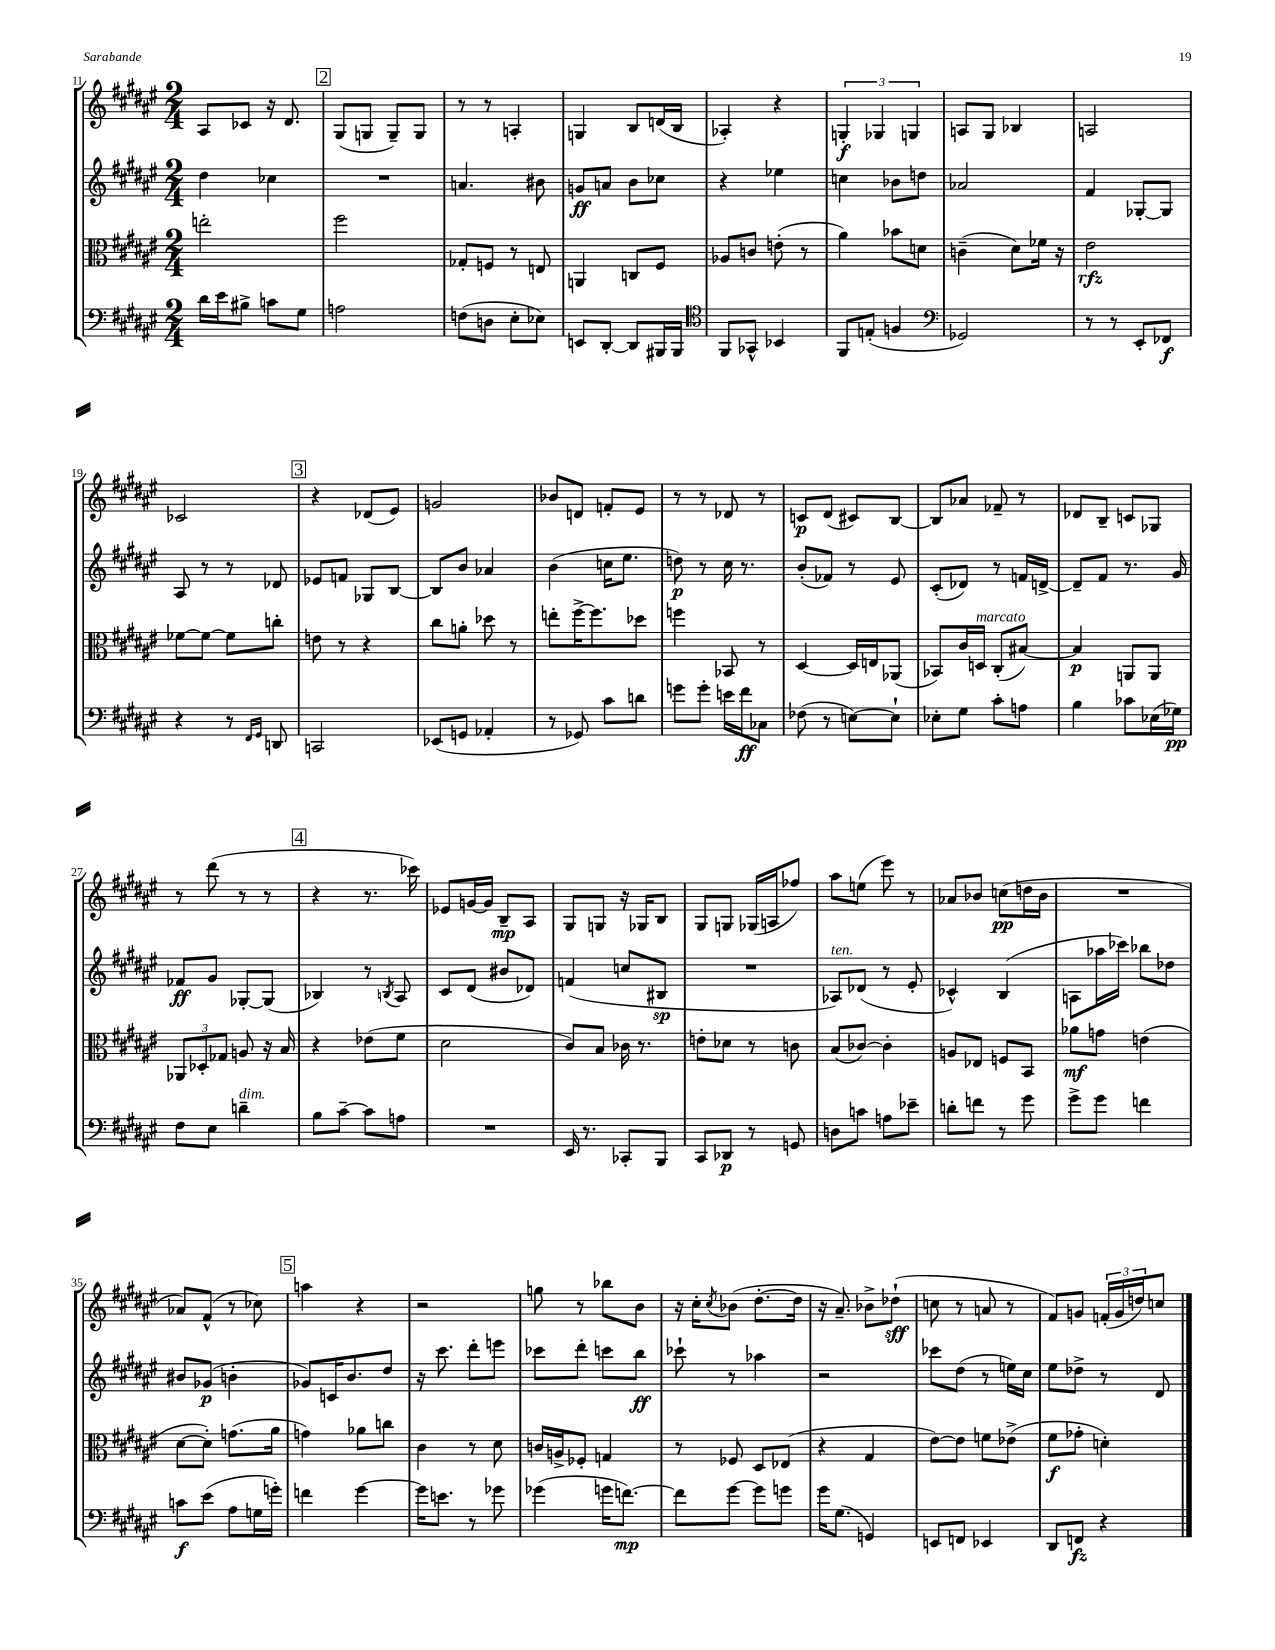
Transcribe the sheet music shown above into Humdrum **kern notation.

**kern	**dynam	**kern	**dynam	**kern	**dynam	**kern	**dynam
*part4	*part4	*part3	*part3	*part2	*part2	*part1	*part1
*staff4	*staff4	*staff3	*staff3	*staff2	*staff2	*staff1	*staff1
*clefF4	*	*clefC3	*	*clefG2	*	*clefG2	*
*k[f#c#g#d#a#e#]	*	*k[f#c#g#d#a#e#]	*	*k[f#c#g#d#a#e#]	*	*k[f#c#g#d#a#e#]	*
*M2/4	*	*M2/4	*	*M2/4	*	*M2/4	*
=11	=11	=11	=11	=11	=11	=11	=11
16d#\LL	.	2een'\	.	4dd#\	.	8A#/L	.
16e#\J	.	.	.	.	.	.	.
8B#X^\J	.	.	.	.	.	8c-X/J	.
8cn\L	.	.	.	4cc-X\	.	16r	.
.	.	.	.	.	.	8.d#/	.
8G#\J	.	.	.	.	.	.	.
!!LO:REH:place=s1:t=2
=12	=12	=12	=12	=12	=12	=12	=12
2An\	.	2ff#\	.	2r	.	(8G#/L	.
.	.	.	.	.	.	8Gn/J	.
.	.	.	.	.	.	8G~/L)	.
.	.	.	.	.	.	8G/J	.
=13	=13	=13	=13	=13	=13	=13	=13
(8Fn\L	.	8G-X'/L	.	4.an/	.	8r	.
8Dn\J	.	8Fn/J	.	.	.	8r	.
8E#'\L	.	8r	.	.	.	4An'/	.
8E-X\J)	.	8En/	.	8b#X\	.	.	.
=14	=14	=14	=14	=14	=14	=14	=14
8EEn/L	.	4AAn/	.	8gn/L	ff	4Gn/	.
[8DD#'/J	.	.	.	8an/J	.	.	.
8DD#/L]	.	8Cn/L	.	8b\L	.	8B/L	.
16BBB#X/L	.	8F#/J	.	8cc-X\J	.	(16dn/L	.
16BBB#/JJ	.	.	.	.	.	16B/JJ	.
=15	=15	=15	=15	=15	=15	=15	=15
*clefC4	*	*	*	*	*	*	*
8FF#/L	.	8A-X/L	.	4r	.	4A-X'/)	.
8GG-X^^/J	.	8cn/J	.	.	.	.	.
4BB-X/	.	(8en'\	.	4ee-X\	.	4r	.
.	.	8r	.	.	.	.	.
=16	=16	=16	=16	=16	=16	=16	=16
8FF#/L	.	4a#\)	.	4ccn\	.	6Gn'/	f
(8En'/J	.	.	.	.	.	.	.
.	.	.	.	.	.	6G-X/	.
4Fn/	.	8b-X\L	.	8b-X\L	.	.	.
.	.	.	.	.	.	6Gn/	.
.	.	8dn\J	.	8ddn\J	.	.	.
=17	=17	=17	=17	=17	=17	=17	=17
*clefF4	*	*	*	*	*	*	*
2GG-X/)	.	(4cn~\	.	2a-X/	.	8An/L	.
.	.	.	.	.	.	8G#/J	.
.	.	8d#\L)	.	.	.	4B-X/	.
.	.	16f-X\Jk	.	.	.	.	.
.	.	16r	.	.	.	.	.
=18	=18	=18	=18	=18	=18	=18	=18
8r	.	2e#\	rfz	4f#/	.	2An/	.
8r	.	.	.	.	.	.	.
8EE#'/L	.	.	.	[8G-X'/L	.	.	.
8FF-X/J	f	.	.	8G-/J]	.	.	.
!!LO:LB:g=z
=19	=19	=19	=19	=19	=19	=19	=19
4r	.	[8f-X\L	.	8A#/	.	2c-X/	.
.	.	8f-\J_	.	8r	.	.	.
8r	.	8f-\L]	.	8r	.	.	.
16qqFF#/LL	.	.	.	.	.	.	.
16qqGG#/JJ	.	.	.	.	.	.	.
8DDn/	.	8ccn'\J	.	8d-X/	.	.	.
!!LO:REH:place=s1:t=3
=20	=20	=20	=20	=20	=20	=20	=20
2CCn/	.	8en\	.	8e-X/L	.	4r	.
.	.	8r	.	8fn/J	.	.	.
.	.	4r	.	8G-X/L	.	(8d-X/L	.
.	.	.	.	[8B/J	.	8e#/J)	.
=21	=21	=21	=21	=21	=21	=21	=21
(8EE-X/L	.	8cc#\L	.	8B/L]	.	2gn/	.
8GGn/J	.	8an'\J	.	8b/J	.	.	.
4AA-X'/	.	8dd-X\	.	4a-X/	.	.	.
.	.	8r	.	.	.	.	.
=22	=22	=22	=22	=22	=22	=22	=22
8r	.	8een'\L	.	(4b\	.	8b-X/L	.
8GG-X/)	.	[16ff#^\K	.	.	.	8dn/J	.
.	.	8.ff#\]	.	.	.	.	.
8c#\L	.	.	.	16ccn\KL	.	8fn'/L	.
.	.	.	.	8.ee#\J	.	.	.
8dn\J	.	8dd-X\J	.	.	.	8e#/J	.
=23	=23	=23	=23	=23	=23	=23	=23
8gn\L	.	4ffn\	.	8ddn\)	p	8r	.
8g'\J	.	.	.	8r	.	8r	.
16en\LL	.	8BB-X/	.	16cc#\	.	8d-X/	.
16f#\J	ff	.	.	8.r	.	.	.
8C-X\J	.	8r	.	.	.	8r	.
=24	=24	=24	=24	=24	=24	=24	=24
(8F-X\	.	[4D#/	.	(8b'/L	.	8cn/L	p
8r	.	.	.	8f-X/J)	.	(8d#/J	.
[8En\L)	.	16D#/LL]	.	8r	.	8c#X/L)	.
.	.	16En/J	.	.	.	.	.
8E`\J]	.	(8AA-X/J	.	8e#/	.	[8B/J	.
=25	=25	=25	=25	=25	=25	=25	=25
8E-X'\L	.	8BB-X/L)	.	(8c#'/L	.	8B/L]	.
8G#\J	.	16c#/L	.	8d-X/J)	.	8a-X/J	.
!	!	!LO:TX:a:i:t=marcato	!	!	!	!	!
.	.	16Dn/JJ	.	.	.	.	.
8c#'\L	.	(8C#'/L	.	8r	.	8f-X~/	.
8An\J	.	[8B#X/J)	.	16fn/LL	.	8r	.
.	.	.	.	[16dn^/JJ	.	.	.
=26	=26	=26	=26	=26	=26	=26	=26
4B\	.	4B#/]	p	8d~/L]	.	8d-X/L	.
.	.	.	.	8f#/J	.	8B~/J	.
8c-X\L	.	8AAn/L	.	8.r	.	8cn/L	.
(16E-X\L	.	8AA/J	.	.	.	8G-X/J	.
16G-X\JJ)	pp	.	.	16g#/	.	.	.
!!LO:LB:g=z
=27	=27	=27	=27	=27	=27	=27	=27
8F#\L	.	12AA-X/L	.	8f-X/L	ff	8r	.
.	.	12D-X'/	.	.	.	.	.
8E#\J	.	.	.	8g#/J	.	(8ddd#\	.
.	.	12G-X/J	.	.	.	.	.
!LO:TX:a:i:t=dim.	!	!	!	!	!	!	!
4dn~\	.	8An/	.	[8G-X'/L	.	8r	.
.	.	16r	.	(8G-/J]	.	8r	.
.	.	16B/	.	.	.	.	.
!!LO:REH:place=s1:t=4
=28	=28	=28	=28	=28	=28	=28	=28
8B\L	.	4r	.	4B-X/)	.	4r	.
[8c#~\J	.	.	.	.	.	.	.
8c#\L]	.	(8e-X\L	.	8r	.	8.r	.
.	.	.	.	8qBn/	.	.	.
8An\J	.	8f#\J	.	8A#/	.	.	.
.	.	.	.	.	.	16ccc-X\)	.
=29	=29	=29	=29	=29	=29	=29	=29
2r	.	2d#\	.	8c#/L	.	8e-X/L	.
.	.	.	.	(8d#/J	.	[16gn/L	.
.	.	.	.	.	.	16g/JJ]	.
.	.	.	.	8b#X/L	.	8B~/L	mp
.	.	.	.	8d-X/J)	.	8A#/J	.
=30	=30	=30	=30	=30	=30	=30	=30
16EE#/	.	8c#/L)	.	(4fn/	.	8G#/L	.
8.r	.	.	.	.	.	.	.
.	.	8B/J	.	.	.	8Gn/J	.
8CC-X'/L	.	16c-X\	.	8ccn/L	.	16r	.
.	.	8.r	.	.	.	16G-X/KL	.
8BBB/J	.	.	.	8B#X/J	sp	8B/J	.
=31	=31	=31	=31	=31	=31	=31	=31
8CC#/L	.	8en'\L	.	2r	.	8G#/L	.
8DD-X/J	p	8d-X\J	.	.	.	8Gn/J	.
8r	.	8r	.	.	.	(16G-X/LL	.
.	.	.	.	.	.	16An/J	.
8GGn/	.	8cn\	.	.	.	8ff-X/J)	.
=32	=32	=32	=32	=32	=32	=32	=32
!	!	!	!	!LO:TX:a:i:t=ten.	!	!	!
8Dn\L	.	(8B/L	.	8A-X/L)	.	8aa#\L	.
8cn\J	.	[8c-X/J)	.	(8d-X/J	.	(8een\J	.
8An\L	.	4c-'\]	.	8r	.	8eee#\)	.
8e-X~\J	.	.	.	8e#'/	.	8r	.
=33	=33	=33	=33	=33	=33	=33	=33
8dn'\L	.	8An/L	.	4c-X^^/)	.	8a-X/L	.
8fn\J	.	8E-X/J	.	.	.	8b-X/J	.
8r	.	8Fn/L	.	(4B/	.	(8ccn\L	pp
8g#\	.	8BB/J	.	.	.	16ddn\L	.
.	.	.	.	.	.	16b-\JJ	.
=34	=34	=34	=34	=34	=34	=34	=34
8g#^\L	.	8a-X\L	mf	8An\L	.	2r	.
8g#\J	.	8gn\J	.	16aa-X\L	.	.	.
.	.	.	.	16ccc-X\JJ)	.	.	.
4fn\	.	(4en\	.	8bb-X\L	.	.	.
.	.	.	.	8dd-X\J	.	.	.
!!LO:LB:g=z
=35	=35	=35	=35	=35	=35	=35	=35
8cn\L	f	[8d#\L	.	8b#X/L	.	8a-X/L)	.
(8e#\J	.	8d#'\J])	.	(8g-X/J	p	(8f#^^/J	.
8A#\L	.	(8.gn\L	.	4bn'\	.	8r	.
16Gn\L	.	.	.	.	.	8cc-X\)	.
16gn'\JJ)	.	16a#\Jk	.	.	.	.	.
!!LO:REH:place=s1:t=5
=36	=36	=36	=36	=36	=36	=36	=36
4fn\	.	4gn\)	.	8g-X/L)	.	4aan\	.
.	.	.	.	16cn/K	.	.	.
.	.	.	.	8.b/	.	.	.
[4g#\	.	8a-X\L	.	.	.	4r	.
.	.	8ccn\J	.	8dd#/J	.	.	.
=37	=37	=37	=37	=37	=37	=37	=37
16g#\KL]	.	4c#\	.	16r	.	2r	.
8.en\J	.	.	.	8.ccc#\	.	.	.
8r	.	8r	.	8ddd#'\L	.	.	.
8g-X\	.	8d#\	.	8eeen\J	.	.	.
=38	=38	=38	=38	=38	=38	=38	=38
(4g-X\	.	16cn/LL	.	8ccc-X\L	.	8ggn\	.
.	.	16An^/J	.	.	.	.	.
.	.	8F-X'/J	.	8ddd#'\J	.	8r	.
16gn\KL	.	4Gn/	.	8cccn\L	.	8bb-X\L	.
[8.fn\J)	mp	.	.	.	.	.	.
.	.	.	.	8bb\J	ff	8b\J	.
=39	=39	=39	=39	=39	=39	=39	=39
8f\L]	.	8r	.	8ccc-X`\	.	16r	.
.	.	.	.	.	.	16cc#'\KL	.
.	.	.	.	.	.	8qcc#/	.
[8g#\J	.	8F-X/	.	8r	.	(8b-X\J	.
8g#\L]	.	8D#/L	.	4aa-X\	.	[8.dd#'\L	.
8gn\J	.	(8E-X/J	.	.	.	.	.
.	.	.	.	.	.	16dd#\Jk]	.
=40	=40	=40	=40	=40	=40	=40	=40
16g#\KL	.	4r	.	2r	.	16r	.
(8.G#\J	.	.	.	.	.	8.a#~/)	.
4GGn/)	.	4G#/	.	.	.	8b-X^\L	.
.	.	.	.	.	.	(8dd-X`\J	sff
=41	=41	=41	=41	=41	=41	=41	=41
8EEn/L	.	[8e#\L)	.	8ccc-X\L	.	8ccn\	.
8FFn/J	.	8e#\J]	.	(8dd#\J	.	8r	.
4EE-X/	.	8fn\L	.	8r	.	8an/	.
.	.	(8e-X^\J	.	16een\LL)	.	8r	.
.	.	.	.	16cc#\JJ	.	.	.
=42	=42	=42	=42	=42	=42	=42	=42
8DD#/L	.	8f#\L	f	8ee#\L	.	8f#/L)	.
8FFn/J	fz	8g-X'\J	.	8dd-X^\J	.	8gn/J	.
4r	.	4dn'\)	.	8r	.	(24fn'/LL	.
.	.	.	.	.	.	24g/	.
.	.	.	.	.	.	24ddn/J)	.
.	.	.	.	8d#/	.	8ccn/J	.
==	==	==	==	==	==	==	==
*-	*-	*-	*-	*-	*-	*-	*-
